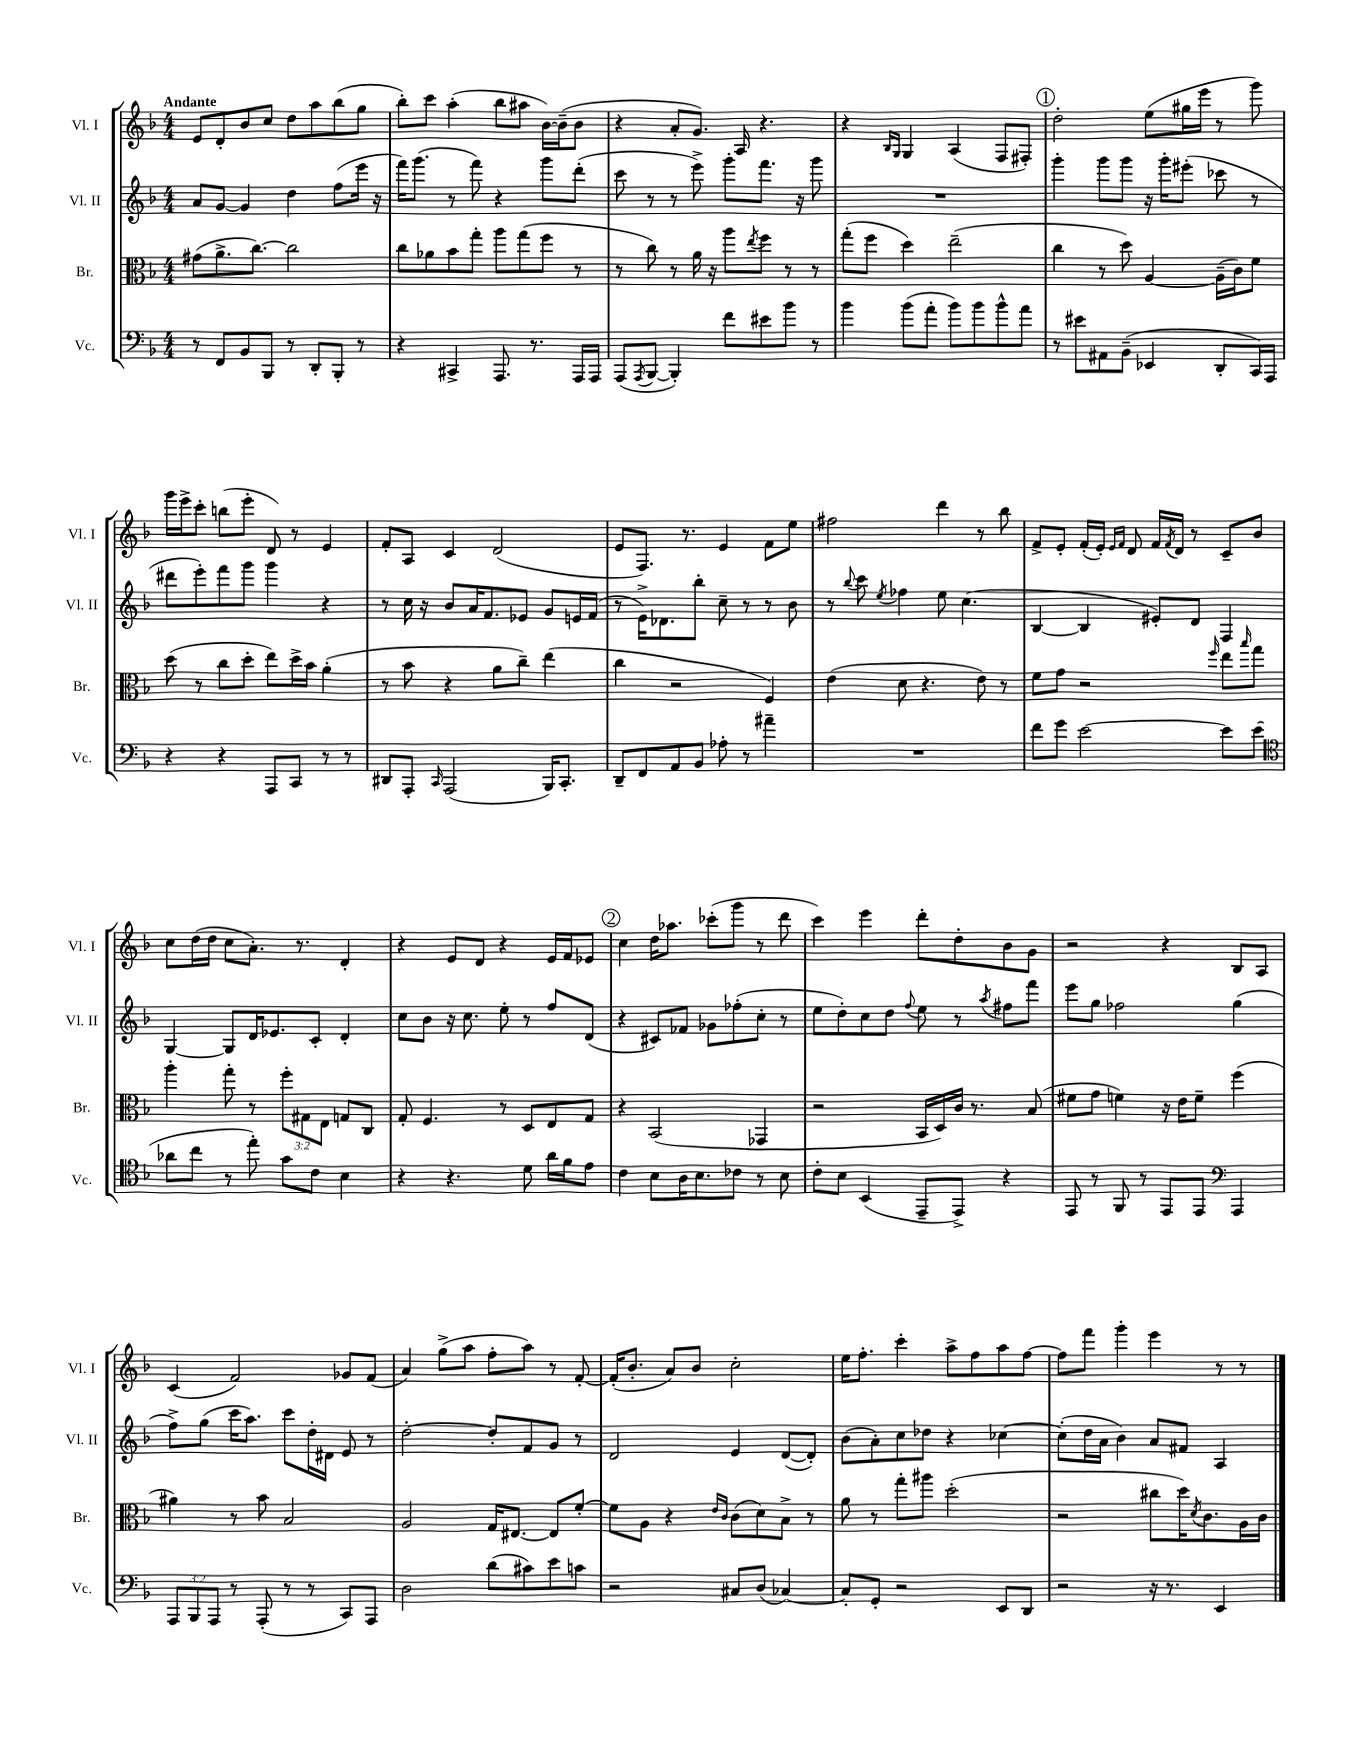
<<
\new StaffGroup <<
\new Staff = "s0" \with { instrumentName = "Vl. I" shortInstrumentName = "Vl. I" } {
    \clef treble \key f \major \numericTimeSignature \time 4/4 \tempo "Andante"
    e'8 d'8-. bes'8 c''8 d''8 a''8 bes''8( g''8 |
    bes''8-.) c'''8 a''4-.( bes''8 ais''8 bes'16~) bes'16--( bes'8 |
    r4 a'8-. g'8.) a16 r4. |
    r4 \grace { bes16 g16 } g4 a4( f8 fis8-.) |
    \mark \markup { \circle "1" } d''2-. e''8( gis''16 e'''16 r8 g'''8) |
    g'''16 e'''16-> c'''8-. b''8( e'''8-. d'8) r8 e'4 |
    f'8-. a8 c'4 d'2( |
    e'8 f8.) r8. e'4 f'8 e''8 |
    fis''2 d'''4 r8 bes''8 |
    f'8-> e'8-. f'16-.( e'16-.) \grace { e'16 f'16 } d'8 f'16 \acciaccatura { f'8 } d'16 r8 c'8-- bes'8 |
    c''8 d''16( d''16 c''8 a'8.-.) r8. d'4-. |
    r4 e'8 d'8 r4 e'16 f'16 ees'8 |
    \mark \markup { \circle "2" } c''4 d''16 aes''8. ces'''8-.( g'''8 r8 d'''8 |
    c'''4) e'''4 d'''8-. d''8-. bes'8 g'8 |
    r2 r4 bes8 a8 |
    c'4( f'2) ges'8 f'8( |
    a'4) g''8->( a''8 f''8-. a''8) r8 f'8~-. |
    f'16-.( bes'8.-. a'8) bes'8 c''2-. |
    e''16 f''8.-. c'''4-. a''8-> f''8 a''8 f''8~ |
    f''8 f'''8 g'''4-. e'''4 r8 r8 \bar "|." |
}
\new Staff = "s1" \with { instrumentName = "Vl. II" shortInstrumentName = "Vl. II" } {
    \clef treble \key f \major \numericTimeSignature \time 4/4
    a'8 g'8~ g'4 d''4 f''8( e'''16 r16 |
    f'''16) g'''8.( r8 f'''8) r4 g'''8 d'''8-.( |
    c'''8 r8 r8 e'''8->) g'''8-. f'''8. r16 g'''8 |
    R1 |
    \mark \markup { \circle "1" } g'''4-. g'''8 g'''8 r16 g'''16-. eis'''8-.( ces'''8 r8 |
    dis'''8 e'''8-.) f'''8 g'''8 g'''4 r4 |
    r8 c''16 r16 bes'8 a'16 f'8. ees'8 g'8 e'16 f'16( |
    r8 e'16->) des'8. bes''8-. c''8-- r8 r8 bes'8 |
    r8 \appoggiatura { bes''8 } c'''8 \acciaccatura { e''8 } fes''4 e''8 c''4.( |
    bes4~ bes4 eis'8-.) d'8 f4 |
    g4~ g8 d'16 ees'8. c'8-. d'4-. |
    c''8 bes'8 r16 c''8. e''8-. r8 f''8 d'8( |
    \mark \markup { \circle "2" } r4 cis'8) fes'8 ges'8 fes''8-.( c''8-. r8 |
    e''8 d''8-.) c''8 d''8 \appoggiatura { f''8 } e''8 r8 \acciaccatura { a''8 } fis''8 f'''8 |
    e'''8 g''8 fes''2 g''4( |
    f''8->) g''8( c'''16 a''8.) c'''8 d''16-. dis'16 e'8 r8 |
    d''2~-. d''8-. f'8 g'8 r8 |
    d'2 e'4 d'8~( d'8-.) |
    bes'8( a'8-.) c''8 des''8 r4 ces''4~ |
    ces''8-.( d''16 a'16 bes'4) a'8 fis'8 a4 \bar "|." |
}
\new Staff = "s2" \with { instrumentName = "Br." shortInstrumentName = "Br." } {
    \clef alto \key f \major \numericTimeSignature \time 4/4 \override Staff.TupletNumber.text = #tuplet-number::calc-fraction-text
    gis'8( a'8.-> c''8.~) c''2 |
    c''8 aes'8 bes'8 g''8-. a''8 g''8( f''8 r8 |
    r8 c''8) r8 a'16 r16 a''8 \acciaccatura { e''8 } f''8 r8 r8 |
    g''8-.( f''8 d''4) e''2--( |
    \mark \markup { \circle "1" } c''4 r8 d''8) a4~ a16--( c'16) f'8 |
    d''8( r8 c''8 d''8-. e''8) d''16-> bes'16 a'4-.( |
    r8 bes'8 r4 a'8 c''8--) e''4( |
    c''4 r2 f4) |
    e'4( d'8 r4. e'8) r8 |
    f'8 g'8 r2 \grace { f''16 } e''8 \grace { bes''16 } g''8 |
    a''4-. g''8-. r8 \tuplet 3/2 { f''8-. gis8 e8 } g8 c8 |
    g8-. f4. r8 d8 e8 g8 |
    \mark \markup { \circle "2" } r4 bes,2( ges,4 |
    r2 bes,16 d16) c'16 r8. bes8( |
    fis'8 g'8 f'4) r16 e'16 f'8-- f''4( |
    ais'4) r8 bes'8 bes2 |
    a2 g16 eis8.~ eis8 f'8~-. |
    f'8 a8 r4 \grace { e'16 c'16 } c'8( d'8) bes8-> r8 |
    a'8 r8 g''8-. ais''8 d''2-.( |
    r2 cis''8 d''16) \acciaccatura { d'8 } c'8. a16 c'16 \bar "|." |
}
\new Staff = "s3" \with { instrumentName = "Vc." shortInstrumentName = "Vc." } {
    \clef bass \key f \major \numericTimeSignature \time 4/4 \override Staff.TupletNumber.text = #tuplet-number::calc-fraction-text
    r8 f,8 bes,8 bes,,8 r8 d,8-. bes,,8-. r8 |
    r4 cis,4-> a,,8. r8. a,,16 a,,16 |
    a,,8( \acciaccatura { a,,8 } bes,,8~ bes,,4-.) f'8 eis'8 bes'8 r8 |
    bes'4 bes'8( a'8-. bes'8) bes'8 bes'8-^ a'8 |
    \mark \markup { \circle "1" } r8 eis'8 ais,8 bes,8--( ees,4 d,8-. c,16) a,,16 |
    r4 r4 a,,8 c,8 r8 r8 |
    dis,8 a,,8-. \grace { c,16 } a,,2( bes,,16) c,8.-. |
    d,8-- f,8 a,8 bes,8 aes8-. r8 ais'4-- |
    R1 |
    f'8 g'8 e'2~ e'8 e'8( |
    \clef tenor aes'8 c''8 r8 e''8-.) g'8 c'8 bes4 |
    r4 r4. d'8 a'16 f'16 e'8 |
    \mark \markup { \circle "2" } c'4 bes8 a16 bes8. ces'8 r8 bes8 |
    c'8-. bes8 bes,4( e,8-- e,8->) r4 |
    e,8 r8 f,8 r8 e,8 e,8 \clef bass a,,4 |
    \tuplet 3/2 { a,,8 bes,,8 a,,8 } r8 a,,8-.( r8 r8 c,8) a,,8 |
    d2 d'8( cis'8) e'8 c'8 |
    r2 cis8 d8( ces4~) |
    ces8-. g,8-. r2 e,8 d,8 |
    r2 r16 r8. e,4 \bar "|." |
}
>>
>>
\layout { \context { \Score \remove "Bar_number_engraver" } }
